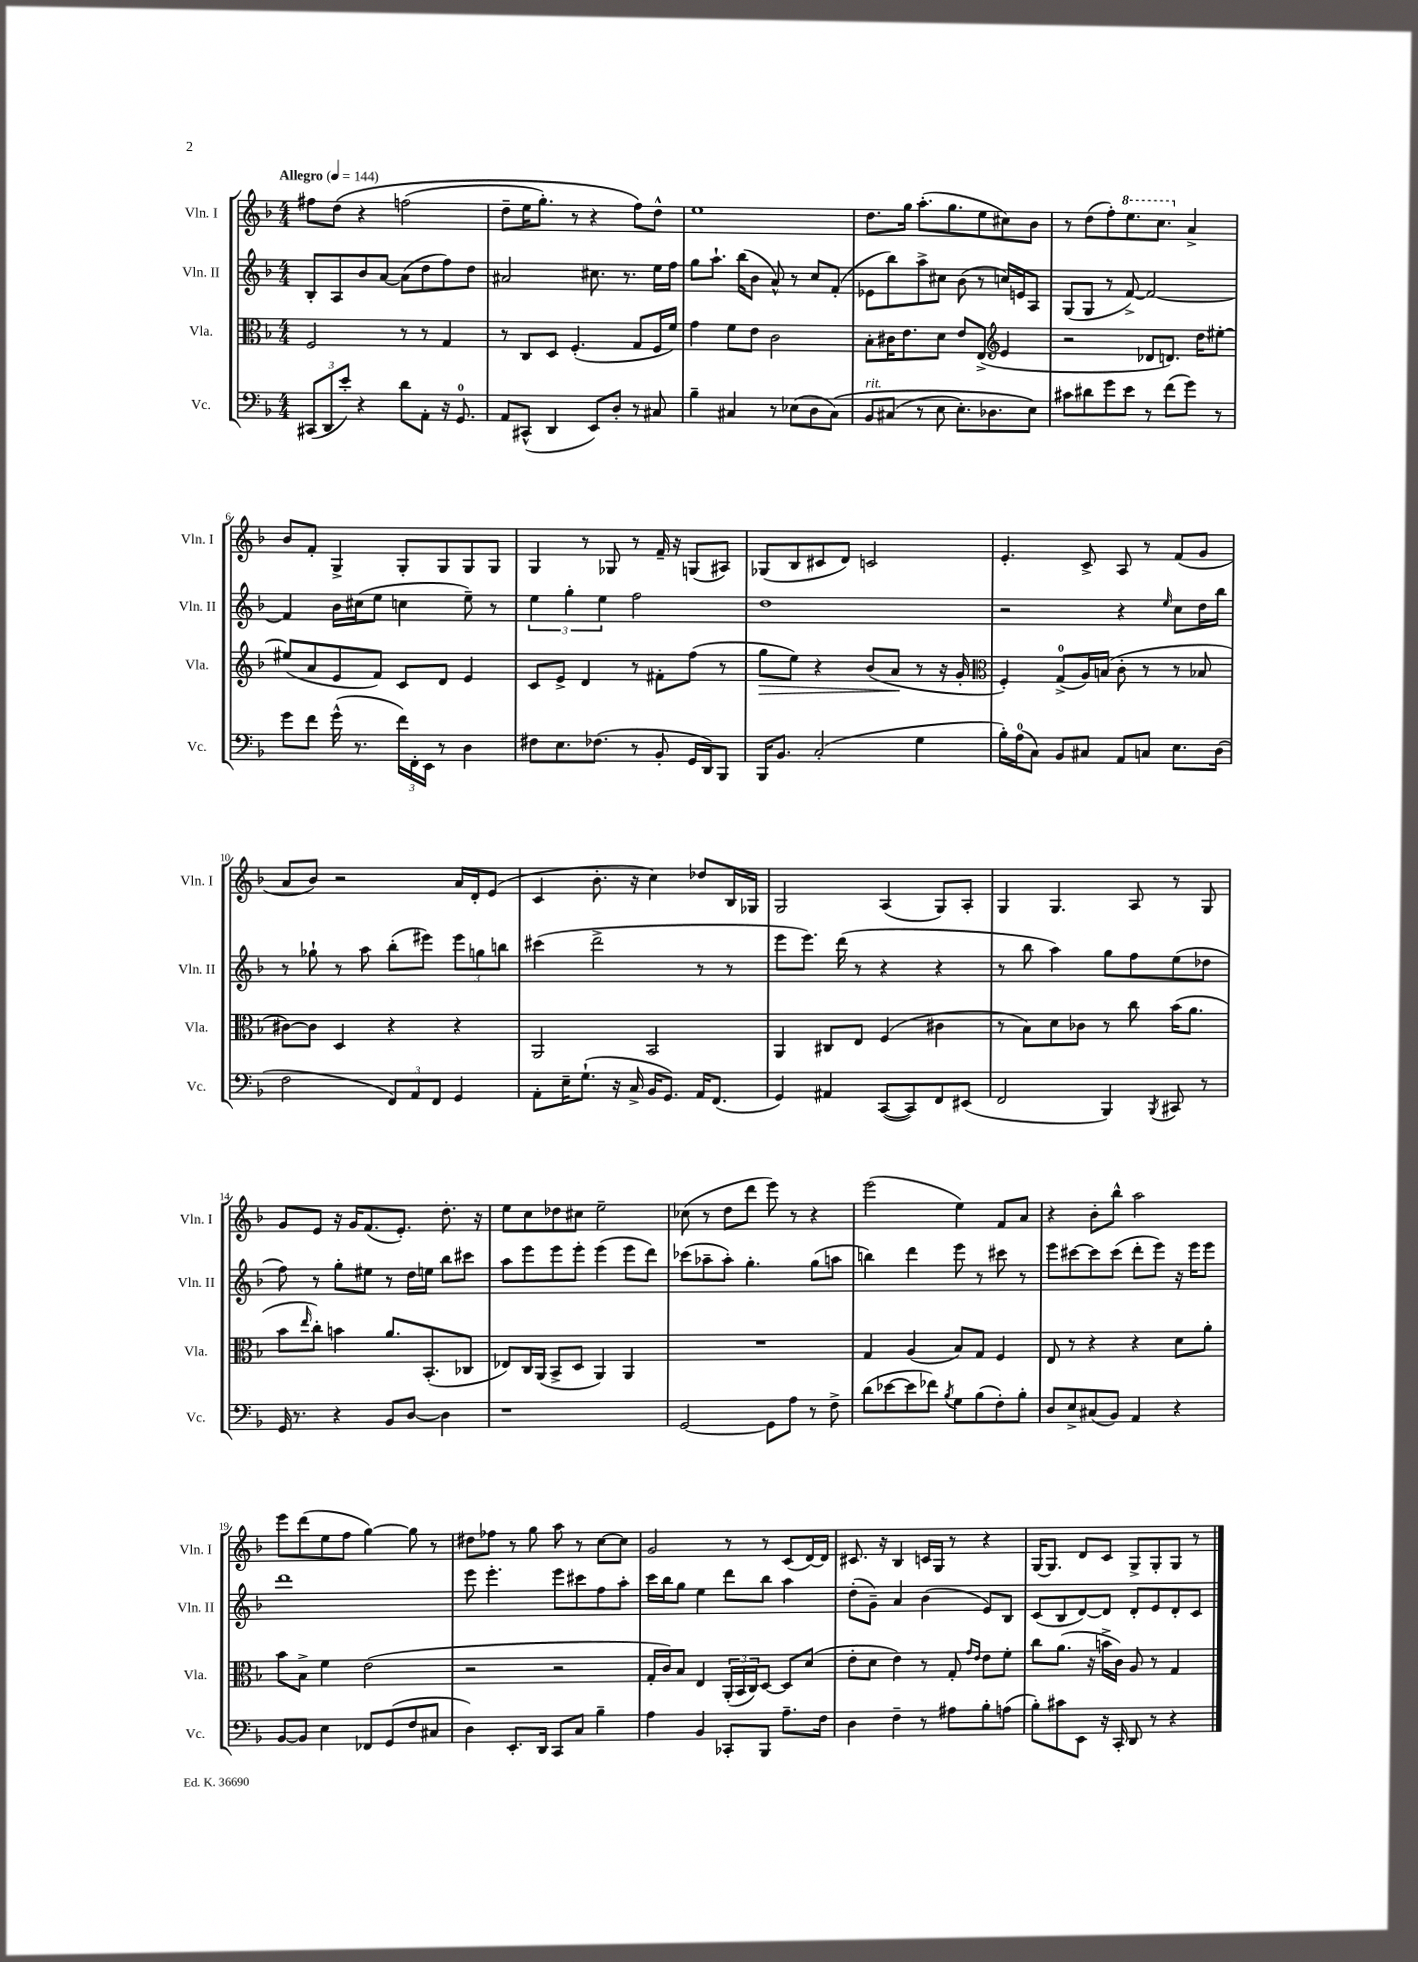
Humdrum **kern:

**kern	**kern	**dynam	**kern	**kern
*part4	*part3	*part3	*part2	*part1
*staff4	*staff3	*staff3	*staff2	*staff1
*I"Vc.	*I"Vla.	*	*I"Vln. II	*I"Vln. I
*I'Vc.	*I'Vla.	*	*I'Vln. II	*I'Vln. I
*clefF4	*clefC3	*	*clefG2	*clefG2
*k[b-]	*k[b-]	*	*k[b-]	*k[b-]
*M4/4	*M4/4	*	*M4/4	*M4/4
*MM144	*MM144	*	*MM144	*MM144
=1	=1	=1	=1	=1
!	!	!	!	!LO:TX:a:B:t=Allegro
(12CC#X/L	2F/	.	8B-'/L	8ff#X\L
12DD/	.	.	.	.
.	.	.	8A/	(8dd\J
12e'/J)	.	.	.	.
4r	.	.	8b-/	4r
.	.	.	[8a/J	.
8d\L	8r	.	(8a\L]	(2ffn\
8AA'\J	8r	.	8dd\	.
16r	4G/	.	8ff\)	.
8.GG/	.	.	.	.
.	.	.	8dd\J	.
=2	=2	=2	=2	=2
8AA/L	8r	.	2a#X/	8dd~\L
(8CC#X^^/J	8C/L	.	.	16ee\K
.	.	.	.	8.gg'\J)
4DD/	8D/J	.	.	.
.	(4.F'/	.	.	8r
8EE/L)	.	.	8.cc#X\	4r
8D'/J	.	.	.	.
.	.	.	8.r	.
8r	8G/L	.	.	8ff\L)
8C#X/	16F/L	.	16ee\LL	8dd^^\J
.	16f/JJ)	.	16ff\JJ	.
=3	=3	=3	=3	=3
4B-~\	4g\	.	8gg\L	1ee
.	.	.	8.aa`\J	.
4C#X/	8f\L	.	.	.
.	.	.	(16bb-\KL	.
.	8e\J	.	8b-\J	.
8r	2c\	.	8a^^/)	.
(8E-X\L	.	.	8r	.
8D\	.	.	8cc/L	.
(8C#\J)	.	.	(8f'/J	.
=4	=4	=4	=4	=4
!LO:TX:a:i:t=rit.	!	!	!	!
8BB-/L	8B-'\L	.	8e-X\L	8.dd\L
(8C#X/J	16c#X\K	.	8bb-\)	.
.	8.e\	.	.	16gg\Jk
8r	.	.	8aa^\	(8.aa'\L
8E\	8d\J	.	8cc#X\J	.
.	.	.	.	8.gg\
8.E'\L)	8e/L	.	(8b-\	.
.	(8E^/J	.	8r	8ee\
8.D-X\	.	.	.	.
*	*clefG2	*	*	*
.	4e/	.	16ccn/LL)	8cc#X\)
.	.	.	16en/J	.
8E\J)	.	.	8A/J	8b-\J
=5	=5	=5	=5	=5
8c#X\L	2r	.	(8G/L	8r
8d#X\	.	.	8G/J	(8dd\L
8g\	.	.	8r	8ff'\)
*	*	*	*	*8va
8e\J	.	.	[8f^/)	8.eee\
8r	8d-X/L	.	2f/_	.
.	.	.	.	8.ccc\J
(8f\L	8.dn/J)	.	.	.
*	*	*	*	*X8va
8g\J)	.	.	.	4a^/
.	16dd\KL	.	.	.
8r	[8ee#X'\J	.	.	.
!!LO:LB:g=z
=6	=6	=6	=6	=6
8g\L	(8ee#X/L]	.	4f/]	8b-/L
8f\J	8a/	.	.	8f'/J
(16g^^\	8e/	.	16b-\LL	4G^/
8.r	.	.	(16cc#X\J	.
.	8f/J)	.	8ee\J	.
24f\LL)	8c/L	.	4ccn\	8G'/L
24FF'\	.	.	.	.
24EE\JJ	.	.	.	.
8r	8d/J	.	.	8G/
4D\	4e/	.	8ee~\)	8G/
.	.	.	8r	8G/J
=7	=7	=7	=7	=7
8F#X\L	8c/L	.	6ee\	4G/
8.E\	8e^/J	.	.	.
.	.	.	6gg'\	.
.	4d/	.	.	8r
(8.F-X\J	.	.	.	.
.	.	.	6ee\	.
.	.	.	.	8G-X/
8r	8r	.	2ff\	8r
8BB-'/	8f#X'\L	.	.	16f~/
.	.	.	.	16r
16GG/LL	(8ff\J	.	.	(8Gn/L
16DD/J)	.	.	.	.
8BBB-/J	8r	.	.	8A#X/J)
=8	=8	=8	=8	=8
!	!	!LO:HP:b	!	!
16BBB-/KL	8gg\L	>	1dd	(8G-X/L
8.BB-/J	.	.	.	.
.	8ee\J)	.	.	8B-/
(2C'/	4r	.	.	8c#X/
.	.	.	.	8d/J)
.	(8b-/L	.	.	2cn/
.	8a/J	.	.	.
4G\	8r	]	.	.
.	16r	.	.	.
.	16g'/	.	.	.
=9	=9	=9	=9	=9
*	*clefC3	*	*	*
16B-'\LL)	4F'/)	.	2r	4.e'/
(16A\J	.	.	.	.
8C\J)	.	.	.	.
8BB-/L	(8G^/L	.	.	.
8C#X/J	16A/L)	.	.	8c^/
.	(16Bn/JJ	.	.	.
8AA/L	8c'\	.	4r	8A/
8Cn/J	8r	.	.	8r
.	.	.	16qqee/	.
8.E\L	8r	.	8cc\L	(8f/L
.	8B-X/	.	16dd\L	8g/J
(16D\Jk	.	.	16bb-\JJ	.
!!LO:LB:g=z
=10	=10	=10	=10	=10
2F\	[8c#X\L)	.	8r	8a/L
.	8c#\J]	.	8gg-X`\	8b-/J)
.	4D/	.	8r	2r
.	.	.	8aa\	.
12FF/L)	4r	.	(8bb-'\L	.
12AA/	.	.	.	.
.	.	.	8eee#X\J)	.
12FF/J	.	.	.	.
4GG/	4r	.	12eee#\L	16a/LL
.	.	.	.	16d'/J
.	.	.	12ggn\	.
.	.	.	.	(8e/J
.	.	.	12bbn\J	.
=11	=11	=11	=11	=11
8AA'\L	2AA/	.	(4ccc#X\	4c/
16E~\K	.	.	.	.
(8.G`\J	.	.	.	.
.	.	.	2ddd^\	8.b-'\
16r	.	.	.	.
16C^/	.	.	.	16r
16BB-/KL	2BB-/	.	.	4cc\)
8.GG/J)	.	.	.	.
16AA/KL	.	.	8r	8dd-X/L
(8.FF/J	.	.	.	.
.	.	.	8r	16B-/L
.	.	.	.	16G-X/JJ
=12	=12	=12	=12	=12
4GG/)	4AA/	.	8eee\L	2G/
.	.	.	8.eee\J)	.
4AA#X/	8C#X/L	.	.	.
.	.	.	(16ddd\	.
.	8E/J	.	8r	.
([8CC/L	(4F/	.	4r	(4A/
8CC/])	.	.	.	.
8FF/	4c#X\	.	4r	8G/L)
(8EE#X/J	.	.	.	8A'/J
=13	=13	=13	=13	=13
2FF/	8r	.	8r	4G/
.	8B-\L)	.	8bb-\	.
.	8d\	.	4aa\)	4.G/
.	8c-X\J	.	.	.
4BBB-/)	8r	.	8gg\L	.
.	8cc\	.	8ff\	8A/
8qBBB-/	.	.	.	.
8CC#X/	(16b-\KL	.	(8ee\	8r
.	8.a\J	.	.	.
8r	.	.	8dd-X\J	8G/
!!LO:LB:g=z
=14	=14	=14	=14	=14
16GG/	8b-\L	.	8ff\)	8g/L
8.r	.	.	.	.
.	16qqee/	.	.	.
.	8cc'\J)	.	8r	8e/J
4r	4bn\	.	8gg'\L	16r
.	.	.	.	16g/KL
.	.	.	8ee#X\J	(8.f/
8BB-/L	8.a/L	.	8r	.
.	.	.	.	8.e'/J)
[8D/J	.	.	16dd\LL	.
.	(8.BB-'/	.	16een\JJ	.
4D\]	.	.	8bb-\L	8.dd'\
.	8C-X/J	.	8ccc#X\J	.
.	.	.	.	16r
=15	=15	=15	=15	=15
1r	8E-X/L)	.	8aa\L	8ee\L
.	16C/L	.	8eee\	8cc\
.	(16AA/JJ	.	.	.
.	8BB-^/L	.	8eee\	8dd-X\
.	8D/J	.	8eee'\J	8cc#X\J
.	4AA/)	.	(4eee\	2ee~\
.	4AA/	.	8eee\L	.
.	.	.	8ddd\J)	.
=16	=16	=16	=16	=16
[2GG/	1r	.	(8ccc-X\L	(8cc-X\
.	.	.	8aa-X~\	8r
.	.	.	8aa-'\J)	8dd\L
.	.	.	4.gg'\	8ddd\J
8GG\L]	.	.	.	8eee\)
8A\J	.	.	.	8r
8r	.	.	(8gg\L	4r
8F^\	.	.	8aan\J	.
=17	=17	=17	=17	=17
(8d\L	4G/	.	4bbn\)	(2eee\
[8e-X\	.	.	.	.
8e-\]	(4A/	.	4ddd\	.
8f-X\J)	.	.	.	.
8qB-/	.	.	.	.
8G\L	8B-/L)	.	8eee\	4ee\)
(8B-\	8G/J	.	8r	.
8F'\)	4F/	.	8ccc#X\	8f/L
8B-'\J	.	.	8r	8a/J
=18	=18	=18	=18	=18
8D/L	8E/	.	8eee\L	4r
8E^/	8r	.	[8ccc#X\	.
(8C#X/	4r	.	8ccc#\]	8b-'\L
8BB-/J)	.	.	(8ccc#\J	8bb-^^\J
4AA/	4r	.	8ddd'\L	2aa\
.	.	.	8eee\J)	.
4r	8d\L	.	16r	.
.	.	.	16eee\KL	.
.	8a'\J	.	8eee\J	.
!!LO:LB:g=z
=19	=19	=19	=19	=19
[8BB-/L	8b-\L	.	1ddd	8eee\L
8BB-/J]	8B-^\J	.	.	(8ddd\
4E\	4f\	.	.	8ee\
.	.	.	.	8ff\J
8FF-X/L	(2e\	.	.	[4gg\)
(8GG/	.	.	.	.
8F/	.	.	.	8gg\]
8C#X/J	.	.	.	8r
=20	=20	=20	=20	=20
4D\)	2r	.	8eee\	8dd#X\L
.	.	.	4.eee'\	8ff-X\J
8.EE'/L	.	.	.	8r
.	.	.	.	8gg\
16DD/Jk	.	.	.	.
8CC/L	2r	.	8eee\L	8aa\
8C/J	.	.	8ccc#X\	8r
4B-~\	.	.	8ff\	[8cc\L
.	.	.	8aa'\J	8cc\J]
=21	=21	=21	=21	=21
4A\	16G'/LL	.	16ccc\LL	2g/
.	16c/J)	.	16bb-\J	.
.	8B-/J	.	8gg\J	.
4BB-/	4E/	.	4ee\	.
8CC-X'/L	(24AA'/LL	.	8ddd\L	8r
.	24BB-/	.	.	.
.	24C/J)	.	.	.
8BBB-/J	[8D/J	.	8bb-\J	8r
8.A~\L	8D/L]	.	4aa\	(8c/L
.	(8d/J	.	.	[16d/L)
16F\Jk	.	.	.	16d/JJ]
=22	=22	=22	=22	=22
4D\	8e'\L	.	(8dd'\L	8.c#X/
.	8d\J	.	8g~\J)	.
.	.	.	.	16r
4F~\	4e\)	.	4a/	4B-/
8r	8r	.	(4b-\	16cn/LL
.	.	.	.	16G/JJ
8A#X\L	8G'/	.	.	8r
.	16qqg/LL	.	.	.
.	16qqe/JJ	.	.	.
8B-'\	8e\L	.	8e/L)	4r
(8An\J	8f'\J	.	8B-/J	.
=23	=23	=23	=23	=23
8B-'\L)	8cc\L	.	(8c/L	[16G/KL
.	.	.	.	8.G/J]
8c#X\	(8.a\J	.	8B-/	.
8EE\J	.	.	[8d/)	8d/L
.	16r	.	.	.
16r	16bn^\LL	.	8d/J]	8c/J
16CC'/	16c\JJ)	.	.	.
8DD/	8A/	.	8d'/L	8G^/L
8r	8r	.	8e/	8G'/
4r	4G/	.	8d'/	8G/J
.	.	.	8c/J	8r
==	==	==	==	==
*-	*-	*-	*-	*-
